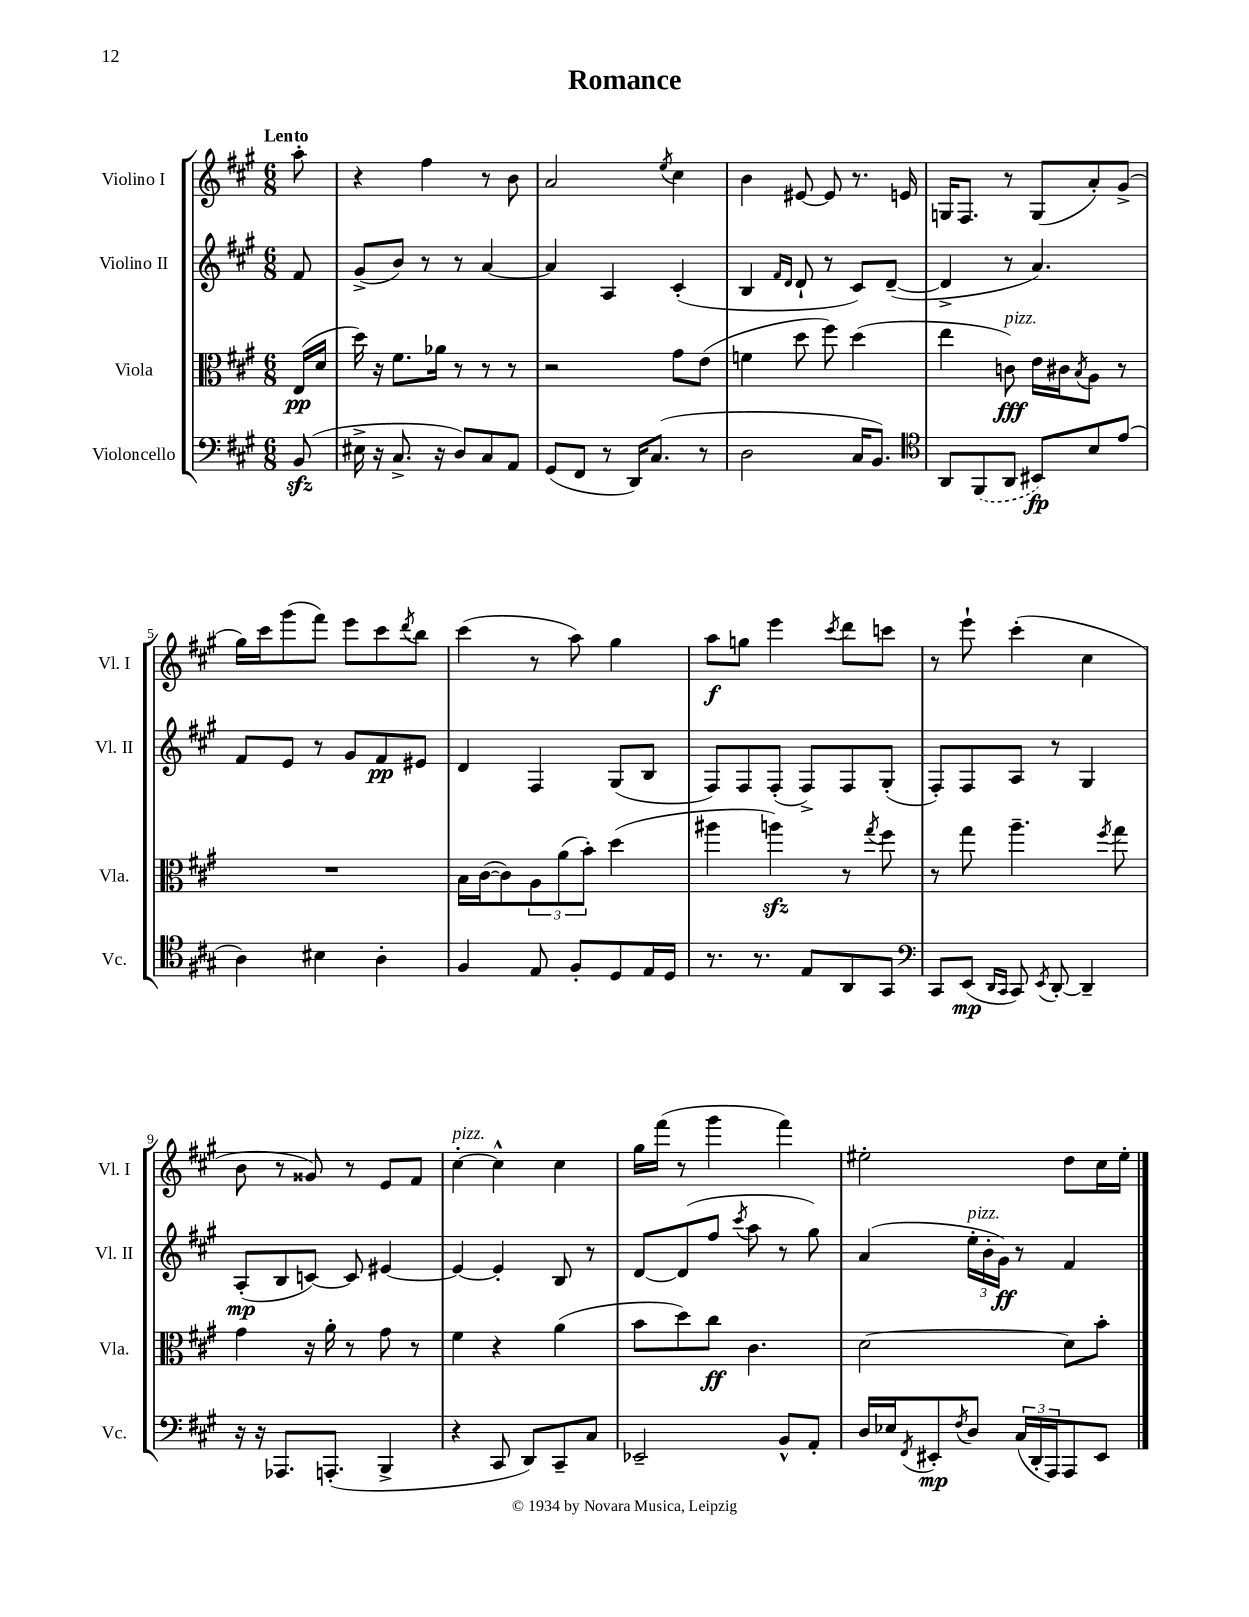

**kern	**dynam	**kern	**dynam	**kern	**dynam	**kern	**dynam
*part4	*part4	*part3	*part3	*part2	*part2	*part1	*part1
*staff4	*staff4	*staff3	*staff3	*staff2	*staff2	*staff1	*staff1
*I"Violoncello	*	*I"Viola	*	*I"Violino II	*	*I"Violino I	*
*I'Vc.	*	*I'Vla.	*	*I'Vl. II	*	*I'Vl. I	*
*clefF4	*	*clefC3	*	*clefG2	*	*clefG2	*
*k[f#c#g#]	*	*k[f#c#g#]	*	*k[f#c#g#]	*	*k[f#c#g#]	*
*M6/8	*	*M6/8	*	*M6/8	*	*M6/8	*
=	=	=	=	=	=	=	=
!	!	!	!	!	!	!LO:TX:a:B:t=Lento	!
(8BBzz/	.	(16E/LL	pp	8f#/	.	8aa'\	.
.	.	16d/JJ	.	.	.	.	.
=1	=1	=1	=1	=1	=1	=1	=1
16E#X^\	.	16dd\)	.	(8g#^/L	.	4r	.
16r	.	16r	.	.	.	.	.
8.C#^/	.	8.f#\L	.	8b/J)	.	.	.
.	.	.	.	8r	.	4ff#\	.
16r	.	16a-X\Jk	.	.	.	.	.
8D/L)	.	8r	.	8r	.	.	.
8C#/	.	8r	.	[4a/	.	8r	.
8AA/J	.	8r	.	.	.	8b\	.
=2	=2	=2	=2	=2	=2	=2	=2
(8GG#/L	.	2r	.	4a/]	.	2a/	.
8FF#/J	.	.	.	.	.	.	.
8r	.	.	.	4A/	.	.	.
16DD/KL)	.	.	.	.	.	.	.
(8.C#/J	.	.	.	.	.	.	.
.	.	.	.	.	.	8qee/	.
.	.	8g#\L	.	(4c#'/	.	4cc#\	.
8r	.	(8e\J	.	.	.	.	.
=3	=3	=3	=3	=3	=3	=3	=3
2D\	.	4fn\	.	4B/	.	4b\	.
.	.	.	.	16qqf#/LL	.	.	.
.	.	.	.	16qqd/JJ	.	.	.
.	.	8dd\	.	8d`/	.	[8e#X/	.
.	.	8ff#\)	.	8r	.	8e#/]	.
16C#/KL	.	(4dd\	.	8c#/L)	.	8.r	.
8.BB/J)	.	.	.	.	.	.	.
.	.	.	.	([8d~/J	.	.	.
.	.	.	.	.	.	16en/	.
=4	=4	=4	=4	=4	=4	=4	=4
*clefC4	*	*	*	*	*	*	*
8AA/L	.	4ee\	.	4d^/]	.	16Gn/KL	.
.	.	.	.	.	.	8.F#/J	.
(8FF#/	.	.	.	.	.	.	.
!	!	!LO:TX:a:i:t=pizz.	!	!	!	!	!
8AA/J	.	8cn\)	fff	8r	.	8r	.
8BB#X/L)	fp	16e\LL	.	4.a/)	.	(8G/L	.
.	.	16c#X\J	.	.	.	.	.
.	.	8qB/	.	.	.	.	.
8B/	.	8A\J	.	.	.	8a'/)	.
(8e/J	.	8r	.	.	.	(8g#^/J	.
!!LO:LB:g=z
=5	=5	=5	=5	=5	=5	=5	=5
4A\)	.	2.r	.	8f#/L	.	16gg#\LL)	.
.	.	.	.	.	.	16ccc#\J	.
.	.	.	.	8e/J	.	(8ggg#\	.
4B#X\	.	.	.	8r	.	8fff#\J)	.
.	.	.	.	8g#/L	.	8eee\L	.
4A'\	.	.	.	8f#/	pp	8ccc#\	.
.	.	.	.	.	.	8qddd/	.
.	.	.	.	8e#X/J	.	8bb\J	.
=6	=6	=6	=6	=6	=6	=6	=6
4F#/	.	16B\LL	.	4d/	.	(4ccc#\	.
.	.	([16c#\J	.	.	.	.	.
.	.	8c#\])	.	.	.	.	.
8E/	.	12A\	.	4F#/	.	8r	.
.	.	(12a\	.	.	.	.	.
8F#'/L	.	.	.	.	.	8aa\)	.
.	.	12b'\J)	.	.	.	.	.
8D/	.	(4dd\	.	(8G#/L	.	4gg#\	.
16E/L	.	.	.	8B/J	.	.	.
16D/JJ	.	.	.	.	.	.	.
=7	=7	=7	=7	=7	=7	=7	=7
8.r	.	4aa#X\	.	8F#/L)	.	8aa\L	f
.	.	.	.	8F#/	.	8ggn\J	.
8.r	.	.	.	.	.	.	.
.	.	4aanzz\)	.	(8F#'/J	.	4eee\	.
8E/L	.	.	.	8F#^/L)	.	.	.
.	.	.	.	.	.	8qccc#/	.
8AA/	.	8r	.	8F#/	.	8ddd\L	.
.	.	8qgg#/	.	.	.	.	.
8GG#/J	.	8ff#\	.	(8G#'/J	.	8cccn\J	.
=8	=8	=8	=8	=8	=8	=8	=8
*clefF4	*	*	*	*	*	*	*
8CC#/L	.	8r	.	8F#'/L)	.	8r	.
(8EE/J	mp	8gg#\	.	8F#/	.	8eee`\	.
16qqDD/LL	.	.	.	.	.	.	.
16qqCC#/JJ	.	.	.	.	.	.	.
8CC#/)	.	4.aa~\	.	8A/J	.	(4ccc#'\	.
8qEE/	.	.	.	.	.	.	.
[8DD'/	.	.	.	8r	.	.	.
4DD~/]	.	.	.	4G#/	.	4cc#\	.
.	.	8qff#/	.	.	.	.	.
.	.	8gg#\	.	.	.	.	.
!!LO:LB:g=z
=9	=9	=9	=9	=9	=9	=9	=9
16r	.	4g#\	.	(8A'/L	mp	8b\	.
16r	.	.	.	.	.	.	.
8.AAA-X/L	.	.	.	8B/	.	8r	.
.	.	16r	.	[8cn/J)	.	8g##X/)	.
(8.AAAn'/J	.	16a'\	.	.	.	.	.
.	.	8r	.	8c/]	.	8r	.
4BBB^/	.	8g#\	.	[4e#X/	.	8e/L	.
.	.	8r	.	.	.	8f#/J	.
=10	=10	=10	=10	=10	=10	=10	=10
!	!	!	!	!	!	!LO:TX:a:i:t=pizz.	!
4r	.	4f#\	.	4e#/_	.	[4cc#'\	.
8CC#/	.	4r	.	4e#'/]	.	4cc#^^\]	.
8DD/L)	.	.	.	.	.	.	.
8CC#~/	.	(4a\	.	8B/	.	4cc#\	.
8C#/J	.	.	.	8r	.	.	.
=11	=11	=11	=11	=11	=11	=11	=11
2EE-X~/	.	8b\L	.	[8d/L	.	16gg#\LL	.
.	.	.	.	.	.	(16fff#\JJ	.
.	.	8dd\)	.	(8d/]	.	8r	.
.	.	8cc#\J	ff	8ff#/J	.	4ggg#\	.
.	.	.	.	8qccc#/	.	.	.
.	.	4.c#\	.	8aa\	.	.	.
8BB^^/L	.	.	.	8r	.	4fff#\)	.
8AA'/J	.	.	.	8gg#\)	.	.	.
=12	=12	=12	=12	=12	=12	=12	=12
16D/LL	.	[2d\	.	(4a/	.	2ee#X'\	.
16E-X/J	.	.	.	.	.	.	.
8qFF#/	.	.	.	.	.	.	.
8EE#X'/	mp	.	.	.	.	.	.
8qF#/	.	.	.	.	.	.	.
!	!	!	!	!LO:TX:a:i:t=pizz.	!	!	!
8D/J	.	.	.	24ee'\LL	.	.	.
.	.	.	.	24b'\	.	.	.
.	.	.	.	24g#\JJ)	ff	.	.
(24C#/LL	.	.	.	8r	.	.	.
24DD'/	.	.	.	.	.	.	.
24AAA/J)	.	.	.	.	.	.	.
8AAA/	.	8d\L]	.	4f#/	.	8dd\L	.
8EE#/J	.	8b'\J	.	.	.	16cc#\L	.
.	.	.	.	.	.	16ee#'\JJ	.
==	==	==	==	==	==	==	==
*-	*-	*-	*-	*-	*-	*-	*-
